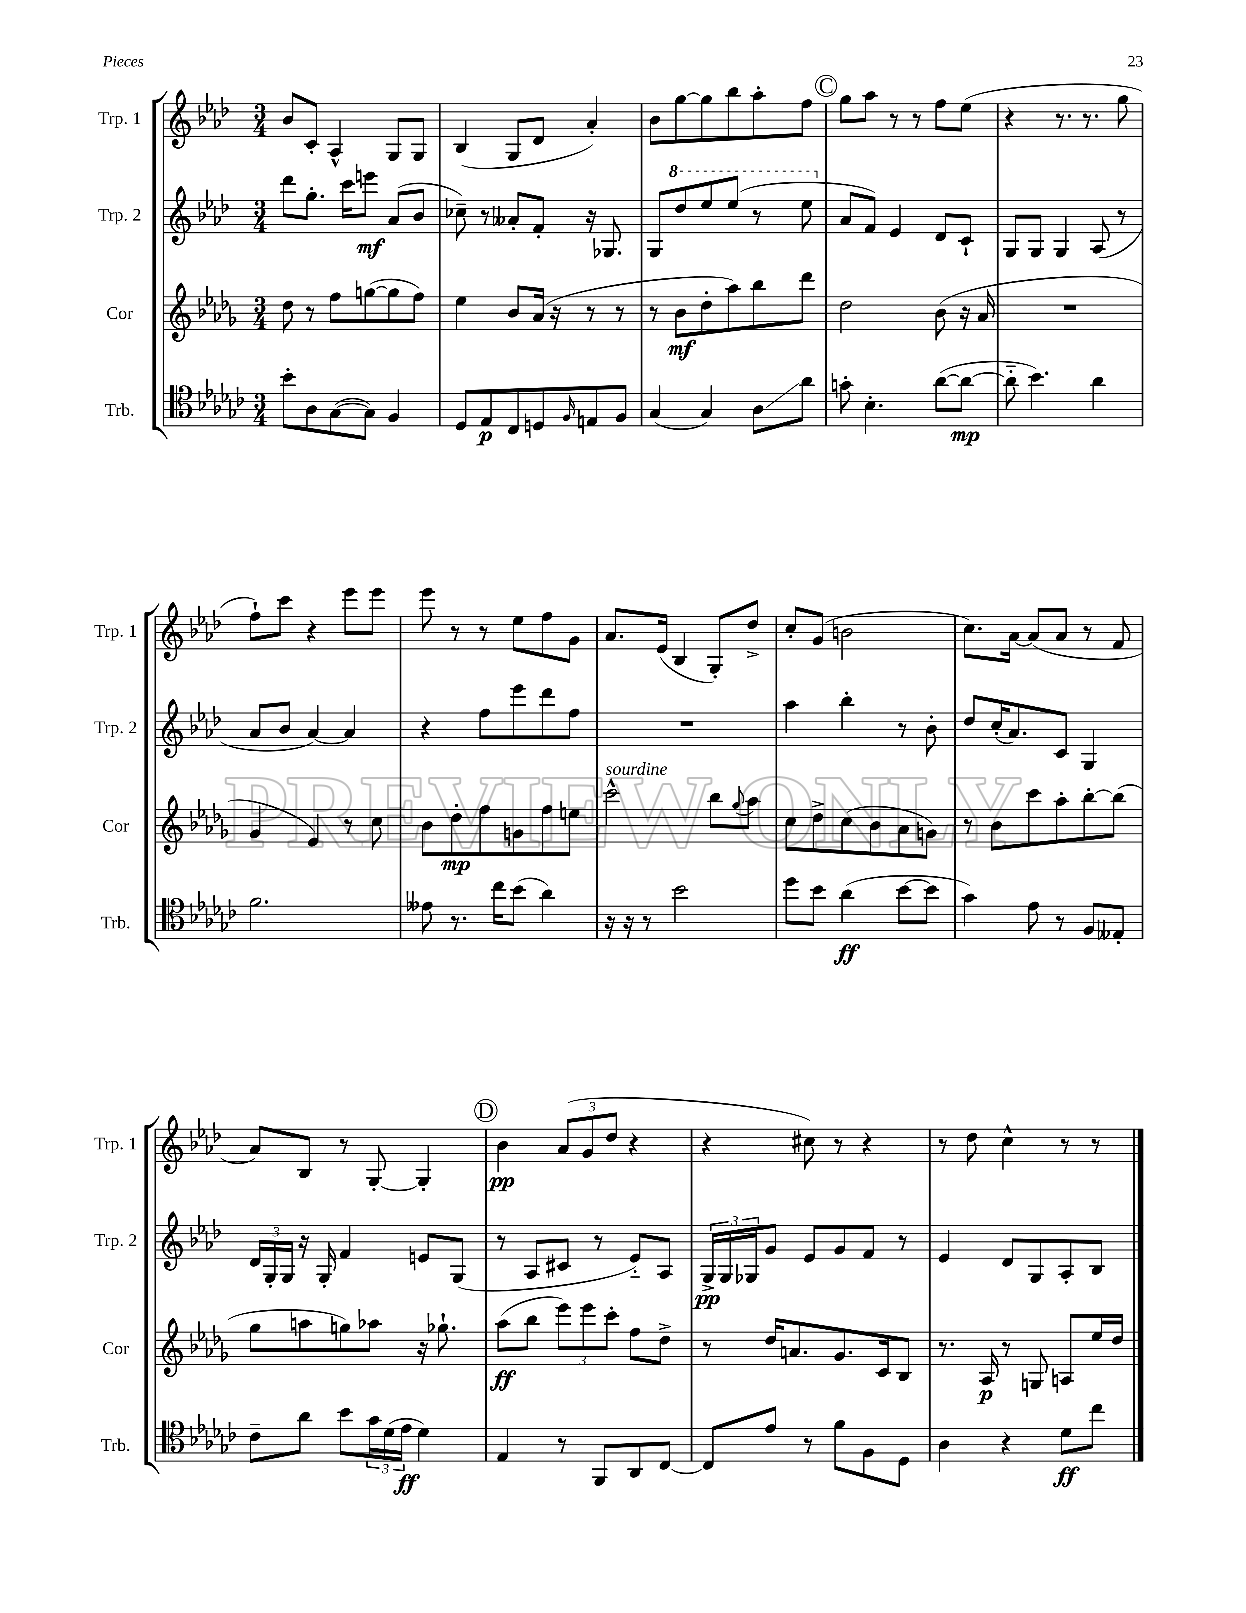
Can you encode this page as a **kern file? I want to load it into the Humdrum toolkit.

**kern	**kern	**kern	**kern
*staff4	*staff3	*staff2	*staff1
*clefC4	*clefG2	*clefG2	*clefG2
*k[b-e-a-d-g-c-]	*k[b-e-a-d-g-]	*k[b-e-a-d-]	*k[b-e-a-d-]
*M3/4	*M3/4	*M3/4	*M3/4
8b-'	8dd-	8ddd-	8b-
8A-	8r	8.gg'	8c'
([8G-	8ff	.	4A-^^
.	.	16ccc	.
8G-])	([8gg	8eee	.
4F	8gg]	(8a-	8G
.	8ff)	8b-	8G
=	=	=	=
8D-	4ee-	8cc-~)	(4B-
8E-	.	8r	.
8C-	8b-	8a--'	8G
8D	(16a-	8f'	8d-
.	16r	.	.
16qqF	.	.	.
8E	8r	16r	4a-')
.	.	8.G-	.
8F	8r	.	.
=	=	=	=
(4G-	8r	8G	8b-
.	8b-	8ddd-	[8gg
4G-)	8dd-'	8eee-	8gg]
.	8aa-)	(8eee-	8bb-
8A-	8bb-	8r	8aa-'
8a-	8ddd-	8eee-	8ff
=	=	=	=
8g'	2dd-	8a-	8gg
4.B-'	.	8f)	8aa-
.	.	4e-	8r
.	.	.	8r
([8a-	(8b-	8d-	8ff
8a-_	16r	8c`	(8ee-
.	16a-	.	.
=	=	=	=
8a-'~]	2.r	8G	4r
4.b-)	.	8G	.
.	.	4G	8.r
.	.	.	8.r
4a-	.	(8A-	.
.	.	8r	8gg
=	=	=	=
2.f	4g-	8a-	8ff`)
.	.	8b-	8ccc
.	4e-)	[4a-)	4r
.	8r	4a-]	8eee-
.	8cc	.	8eee-
=	=	=	=
8e--	8b-	4r	8eee-
8.r	8dd-'	.	8r
.	8ff	8ff	8r
16cc-	.	.	.
(8b-	8g	8eee-	8ee-
4a-)	8ff	8ddd-	8ff
.	8ee	8ff	8g
=	=	=	=
16r	2ccc^^	2.r	8.a-
16r	.	.	.
8r	.	.	.
.	.	.	(16e-
2b-	.	.	4B-
.	8bb-	.	8G')
.	8qqgg-	.	.
.	8aa-	.	8dd-^
=	=	=	=
8dd-	8cc	4aa-	8cc'
8b-	8dd-^	.	(8g
(4a-	(8cc	4bb-'	2b
.	8b-	.	.
[8b-	8a-	8r	.
8b-]	8g)	8b-'	.
=	=	=	=
4g-)	8r	8dd-	8.cc)
.	8b-	(16cc'	.
.	.	8.a-)	[16a-
8e-	8ccc	.	(8a-]
8r	8aa-'	8c	8a-
8F	[8bb-'	4G	8r
8E--'	(8bb-]	.	8f
=	=	=	=
8c-~	8gg-	24d-	8a-)
.	.	24G'	.
.	.	24G	.
8a-	8aa	16r	8B-
.	.	16G'	.
8b-	8gg)	4f	8r
24g-	8aa-	.	[8G'
(24d-	.	.	.
24e-	.	.	.
4d-)	16r	8e	4G']
.	8.gg-`	.	.
.	.	(8G	.
=	=	=	=
4E-	(8aa-	8r	4b-
.	8bb-	8A-	.
8r	12eee-)	8c#	(12a-
.	12eee-	.	12g
8FF	.	8r	.
.	12ccc'	.	12dd-
8AA-	8ff	8e-'~)	4r
[8C-	8dd-^	8A-	.
=	=	=	=
8C-]	8r	24G^	4r
.	.	24G	.
.	.	24G-	.
8e-	16dd-	8g	.
.	8.a	.	.
8r	.	8e-	8cc#)
8f	8.g-	8g	8r
8F	.	8f	4r
.	16c	.	.
8D-	8B-	8r	.
=	=	=	=
4A-	8.r	4e-	8r
.	.	.	8dd-
.	16A-	.	.
4r	8r	8d-	4cc^^
.	8G	8G	.
8d-	8A	8A-'	8r
8cc-	16ee-	8B-	8r
.	16dd-	.	.
==	==	==	==
*-	*-	*-	*-
